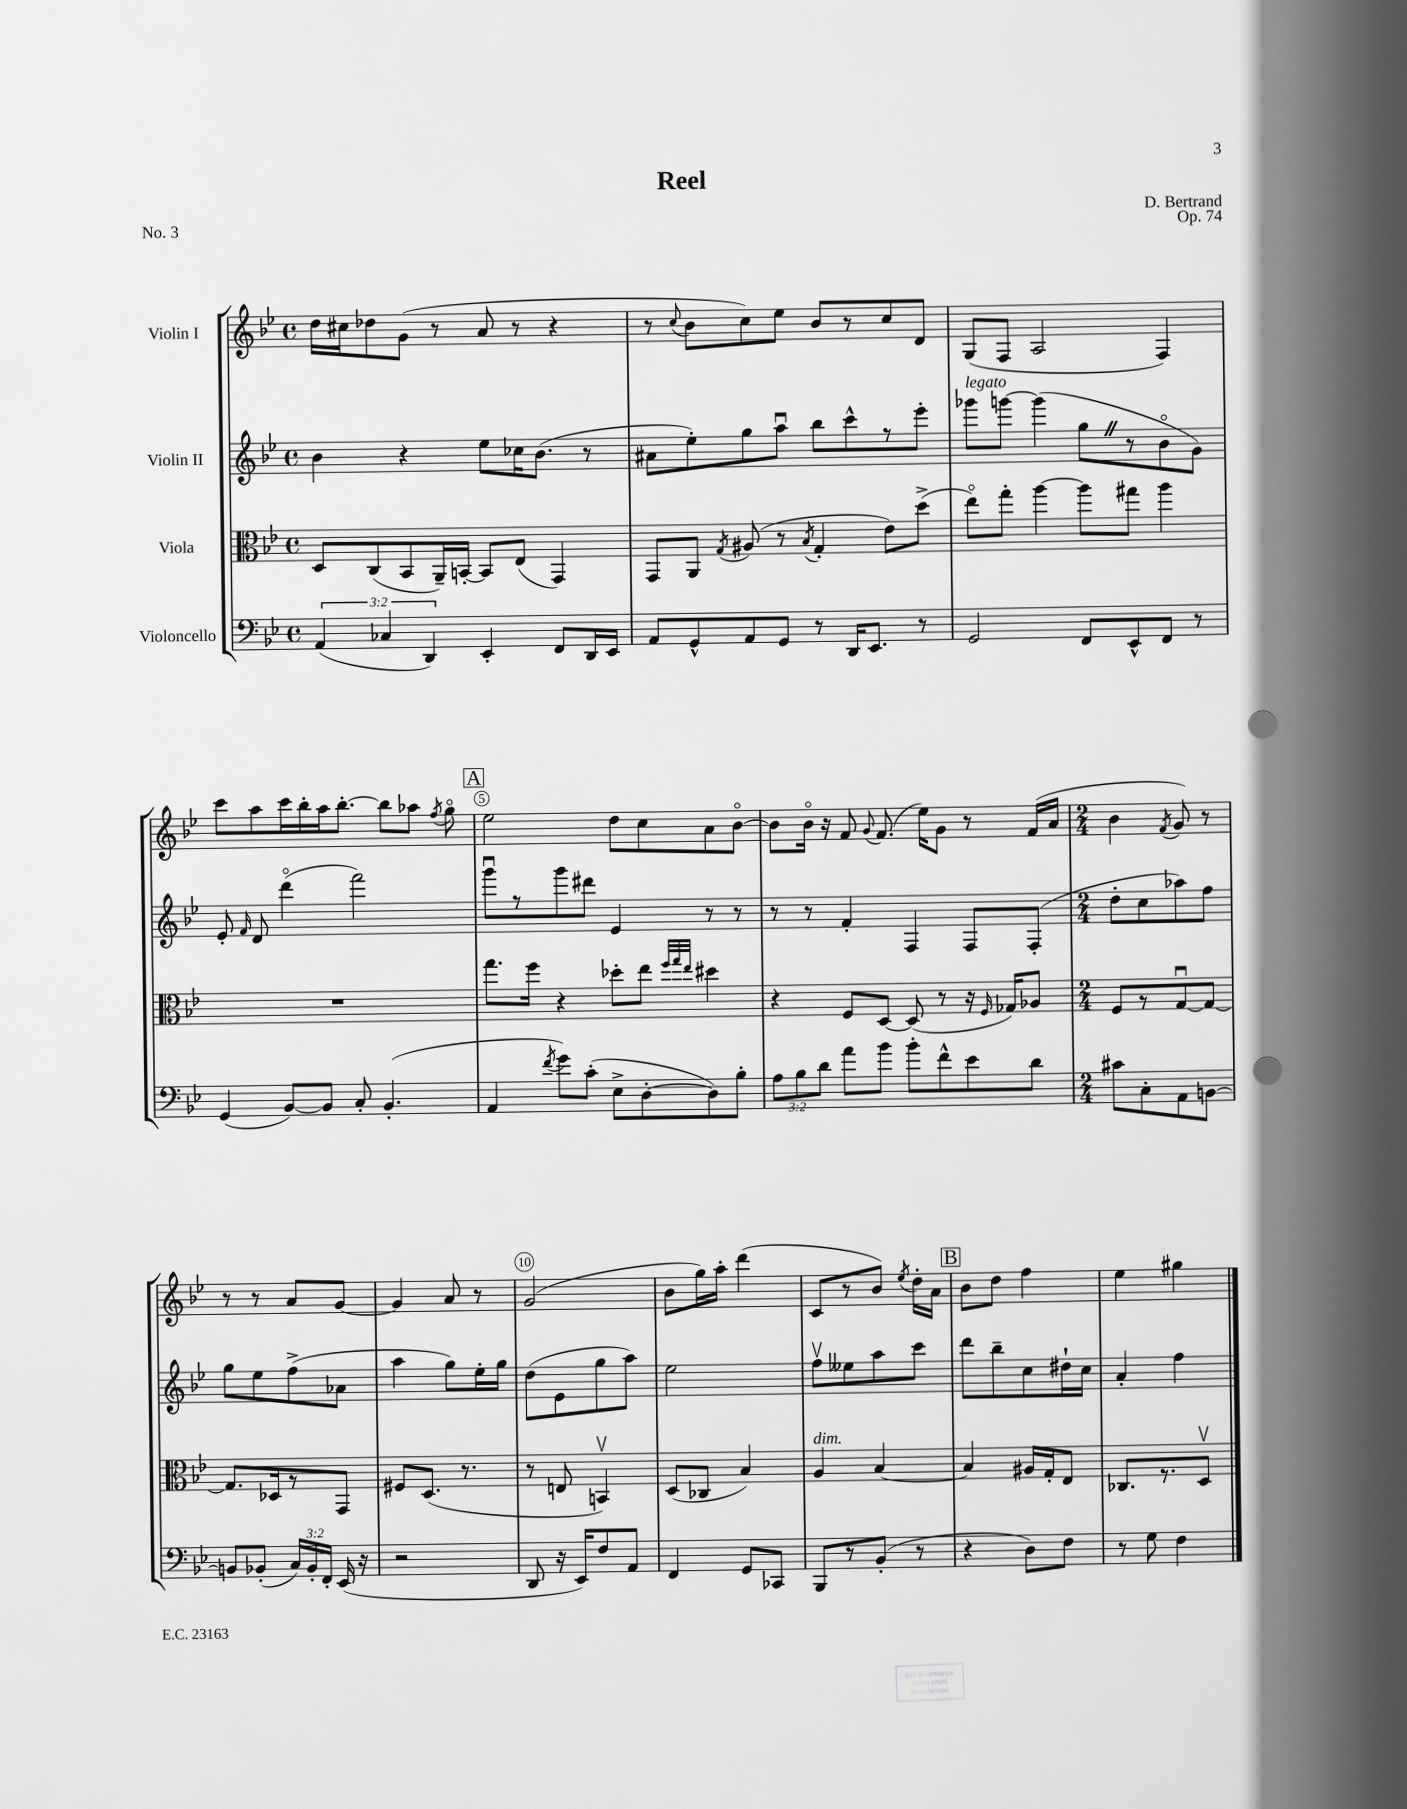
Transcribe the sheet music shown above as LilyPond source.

\header { title = "Reel" composer = "D. Bertrand" opus = "Op. 74" piece = "No. 3" }
<<
\new StaffGroup <<
\new Staff = "s0" \with { instrumentName = "Violin I" } {
    \clef treble \key bes \major \defaultTimeSignature \time 4/4
    \autoBeamOff d''16[ cis''16 des''8 g'8]( r8 a'8 r8 r4 |
    r8 \appoggiatura { c''8 } bes'8[ c''8) ees''8] bes'8[ r8 c''8 d'8] |
    g8[( f8] a2 f4) |
    c'''8[ a''8 c'''16 bes''16-. a''16 bes''8.]~-. bes''8[ aes''8] \acciaccatura { f''8 } g''8\flageolet |
    \mark \markup { \box "A" } ees''2 d''8[ c''8 a'8 bes'8]~\flageolet |
    bes'8[ bes'16]\flageolet r16 f'8 \appoggiatura { g'8 } f'8.( ees''16[) g'8] r8 f'16[( a'16] |
    \numericTimeSignature \time 2/4 bes'4 \acciaccatura { f'8 } g'8) r8 |
    r8 r8 a'8[ g'8]~ |
    g'4 a'8 r8 |
    g'2( |
    bes'8[ g''16) a''16]-. d'''4( |
    c'8[ r8 bes'8]) \acciaccatura { ees''8 } d''16[-. a'16] |
    \mark \markup { \box "B" } bes'8[ d''8] f''4 |
    ees''4 gis''4 \bar "|." |
}
\new Staff = "s1" \with { instrumentName = "Violin II" } {
    \clef treble \key bes \major \defaultTimeSignature \time 4/4
    \autoBeamOff bes'4 r4 ees''8[ ces''16 bes'8.]( r8 |
    ais'8[ ees''8-.) g''8 a''8]\downbow bes''8[ c'''8-^ r8 ees'''8]-. |
    ges'''8[^\markup { \italic "legato" } g'''8]~ g'''4( g''8[ \once \override BreathingSign.text = \markup { \musicglyph "scripts.caesura.straight" } \breathe r8 bes'8\flageolet g'8]) |
    ees'8-. \grace { f'16 } d'8 d'''4\flageolet( f'''2) |
    \mark \markup { \box "A" } g'''8[\downbow r8 g'''8 dis'''8] ees'4 r8 r8 |
    r8 r8 f'4-. f4 f8[ f8]-.( |
    \numericTimeSignature \time 2/4 d''8[-. c''8 aes''8) f''8] |
    g''8[ ees''8 f''8->( aes'8] |
    a''4 g''8[) ees''16-. g''16] |
    d''8[( ees'8 g''8 a''8]) |
    ees''2 |
    f''8[\upbow eeses''8 a''8 c'''8] |
    \mark \markup { \box "B" } d'''8[ bes''8-- c''8 dis''16-! c''16] |
    a'4-. f''4 \bar "|." |
}
\new Staff = "s2" \with { instrumentName = "Viola" } {
    \clef alto \key bes \major \defaultTimeSignature \time 4/4
    \autoBeamOff d8[ c8( bes,8 a,16--) b,16]~-. b,8[ ees8]( g,4) |
    g,8[ a,8] \acciaccatura { g8 } ais8( r8 \acciaccatura { bes8 } g4-. ees'8[) d''8]->( |
    ees''8[\flageolet) g''8]-. a''4~ a''8[ gis''8] a''4 |
    R1 |
    \mark \markup { \box "A" } g''8.[ f''16] r4 des''8[-. ees''8] \grace { f''32[ g''32 ees''32] } dis''4 |
    r4 f8[ d8]~ d8( r8 r16 \grace { f16 } ges16[) aes8] |
    \numericTimeSignature \time 2/4 f8[ r8 g8~\downbow g8]~ |
    g8.[ des16 r8 g,8] |
    fis8[ d8.]( r8. |
    r8 e8 b,4\upbow) |
    d8[( ces8] bes4) |
    a4^\markup { \italic "dim." } bes4~ |
    \mark \markup { \box "B" } bes4 ais16[ g16-. ees8] |
    ces8.[ r8. d8]\upbow \bar "|." |
}
\new Staff = "s3" \with { instrumentName = "Violoncello" } {
    \clef bass \key bes \major \defaultTimeSignature \time 4/4 \override Staff.TupletNumber.text = #tuplet-number::calc-fraction-text
    \autoBeamOff \tuplet 3/2 { a,4( ces4 d,4) } ees,4-. f,8[ d,16 ees,16] |
    a,8[ g,8-^ a,8 g,8] r8 d,16[ ees,8.] r8 |
    g,2 f,8[ ees,8-^ f,8] r8 |
    g,4( bes,8[~) bes,8] c8-. bes,4.-.( |
    \mark \markup { \box "A" } a,4 \acciaccatura { f'8 } g'8[) c'8]-.( ees8[-> d8~-. d8) bes8]-. |
    \tuplet 3/2 { a8[ bes8 d'8] } a'8[ bes'8] bes'8[-. f'8-^ ees'8 d'8] |
    \numericTimeSignature \time 2/4 cis'8[ c8-. a,8 b,8]~ |
    b,8[ bes,8]-.( \tuplet 3/2 { c16[) bes,16-. f,16]-. } ees,16( r16 |
    r2 |
    d,8 r16 ees,16[) f8 a,8] |
    f,4 g,8[ ces,8] |
    bes,,8[ r8 bes,8]-.( r8 |
    \mark \markup { \box "B" } r4 d8[) f8] |
    r8 g8 f4 \bar "|." |
}
>>
>>
\layout { \context { \Score \override BarNumber.break-visibility = ##(#f #t #t) barNumberVisibility = #(every-nth-bar-number-visible 5) \override BarNumber.stencil = #(make-stencil-circler 0.1 0.3 ly:text-interface::print) } }
